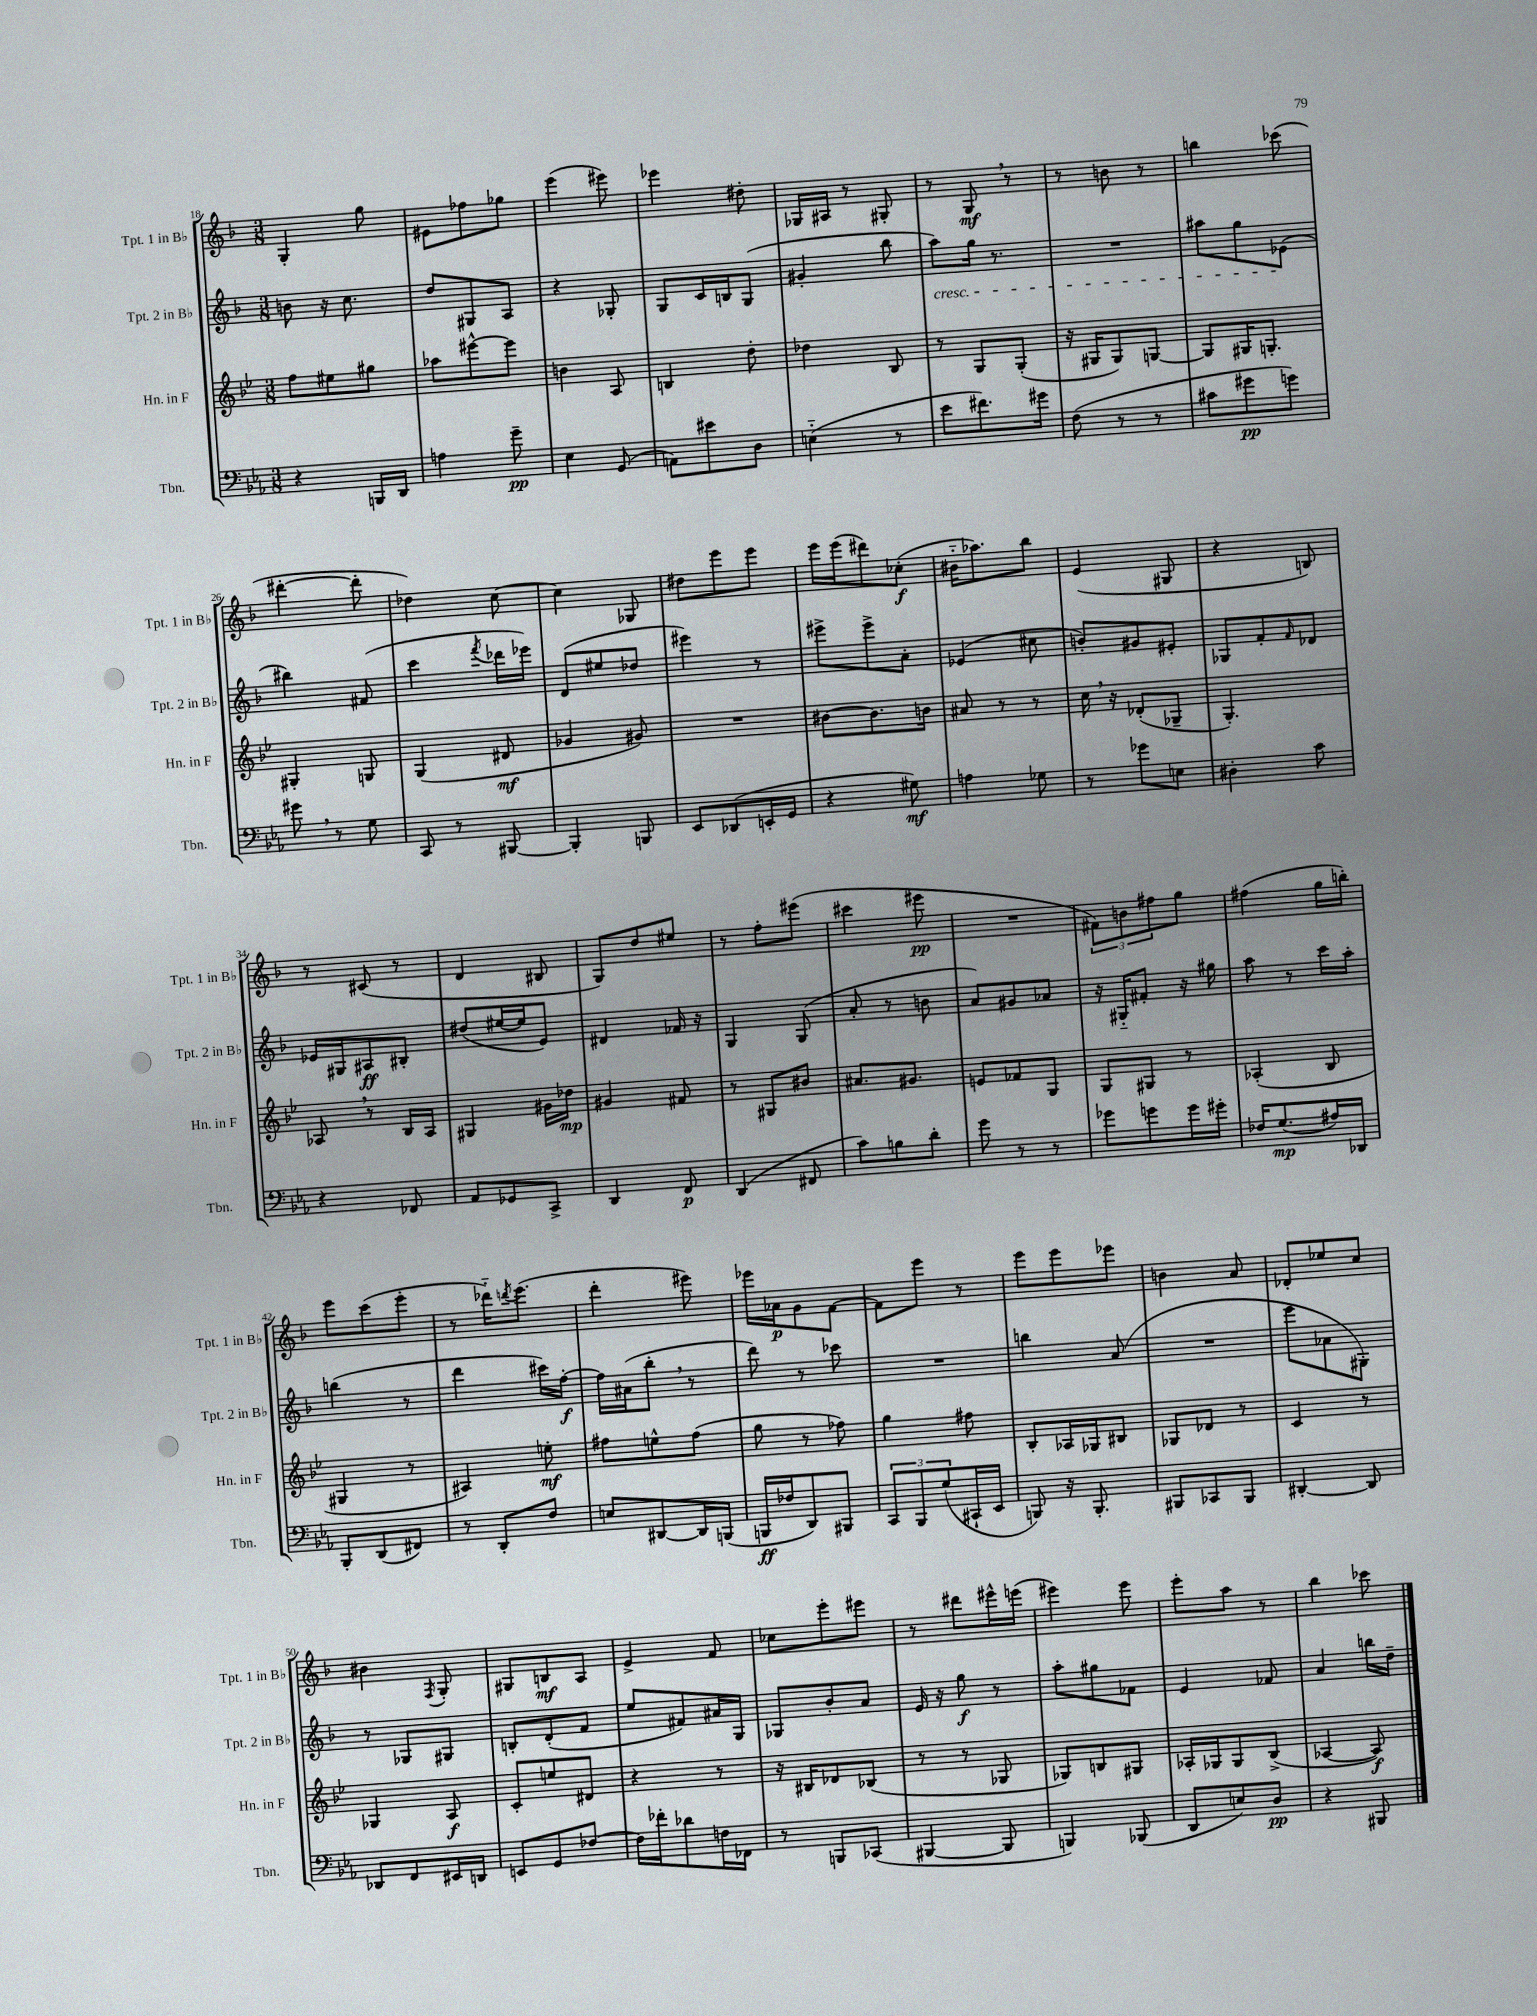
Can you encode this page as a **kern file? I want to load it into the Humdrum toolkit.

**kern	**kern	**kern	**kern
*staff4	*staff3	*staff2	*staff1
*clefF4	*clefG2	*clefG2	*clefG2
*k[b-e-a-]	*k[b-e-]	*k[b-]	*k[b-]
*M3/8	*M3/8	*M3/8	*M3/8
4r	8ff	8b	4G'
.	8ee#	16r	.
.	.	8.cc	.
16BBB	8gg#	.	8gg
16DD	.	.	.
=	=	=	=
4A	8aa-	8dd	8e#
.	[8eee#^^	8G#	8ff-
8g~	8eee#]	8A	8gg-
=	=	=	=
4E-	4b	4r	(4eee
(8GG	8A	8G-'	8eee#)
=	=	=	=
8AA)	4B	8G	4eee-
8e#	.	16c	.
.	.	16B	.
8D	8dd'	(8G	8dd#'
=	=	=	=
(4E'~	4dd-	4g#'	16G-
.	.	.	16A#
.	.	.	8r
8r	8B-	8bb-	8G#'
=	=	=	=
8e-	8r	8aa)	8r
8.f#)	8G	16gg	8G
.	.	8.r	.
.	(8G'	.	8r
16g#	.	.	.
=	=	=	=
(8F	16r	4.r	8r
.	16G#	.	.
8r	8G#)	.	8b
8r	[8G	.	8r
=	=	=	=
8c#	8G]	8aa#	4bb
8g#	16G#	8gg	.
.	8.G'	.	.
8g)	.	(8e-	(8ccc-
=	=	=	=
8g#	4G#'	4bb#)	[4ddd#'
8r	.	.	.
8G	8G	(8f#	8ddd#']
=	=	=	=
8CC	(4G	4ccc	4dd-)
8r	.	.	.
.	.	8qfff	.
[8BBB#	8d#	16ddd-	[8cc
.	.	16eee-)	.
=	=	=	=
4BBB#']	4g-	(8d	4cc]
.	.	8ee#	.
8BBB	8g#)	8dd-	8G-
=	=	=	=
8EE-	4.r	4eee#)	8dd#
(8DD-	.	.	8eee
16EE'	.	8r	8eee
16GG	.	.	.
=	=	=	=
4r	[8b#	8eee#^	16eee
.	.	.	(16eee
.	8.b#]	8eee#^	8ddd#)
8G#)	.	8a'	(8cc-'
.	16b	.	.
=	=	=	=
4A	8a#	(4e-	16b#'~
.	.	.	8.aa-)
.	8r	.	.
8G-	8r	8cc#	8bb-
=	=	=	=
8r	16cc	8b')	(4e
.	16r	.	.
8g-	(8d-'	8g#	.
8E	8G-~	8e#'	8G#
=	=	=	=
4D#'	4.G')	8G-	4r
.	.	8f'	.
.	.	16qqf	.
8c	.	8d-	8B)
=	=	=	=
4r	8A-	16e-	8r
.	.	16G#	.
.	8r	8A#	(8c#
8FF-	16B-	8B#'	8r
.	16A-	.	.
=	=	=	=
8AA-	4G#	(8dd#	4d
8GG-	.	[16ee#	.
.	.	16ee#]	.
8CC^	16g#	8e)	8B#
.	16dd-	.	.
=	=	=	=
4DD	4g#	4d#	8G)
.	.	.	8dd
8FF	8f#	16f-	8ee#
.	.	16r	.
=	=	=	=
(4DD	8r	4G	8r
.	8G#	.	8ff'
8FF#	8b#	(8G	(8eee#
=	=	=	=
8c)	8.a#	8a'	4ccc#
8B	.	8r	.
.	8.g#	.	.
8d'	.	8b	8eee#
=	=	=	=
8g	8e	8a)	4.r
8r	8f-	8g#	.
8r	8G	8a-	.
=	=	=	=
8g-	8G	16r	12f#)
.	.	16G#'~	.
.	.	.	12b
8g	8G#	8f#'	.
.	.	.	12ff#
16g	8r	16r	8gg
16g#'	.	16gg#	.
=	=	=	=
16F-	(4A-'	8aa	(4ff#
(8.G	.	.	.
.	.	8r	.
16A#)	8B-	16ccc	16gg
16DD-	.	16aa'	16bb')
=	=	=	=
8BBB-'	4G#	(4bb	8eee
(8DD	.	.	(8ccc
8FF#)	8r	8r	8eee'
=	=	=	=
8r	4A#)	4ddd	8r
8DD'	.	.	16ddd-'~)
.	.	.	8qddd
.	.	.	(8.eee
8F	8ee'	16ccc#)	.
.	.	[16ff'	.
=	=	=	=
8E	8ff#	16ff]	4ddd'
.	.	(16a#	.
[8DD#	8ee^^	8bb-'	.
16DD#]	(8ff#	8r	8eee#)
(16BBB	.	.	.
=	=	=	=
16BBB	8gg	8ddd)	16eee-
16F-	.	.	16a-
8DD)	8r	8r	8g
8BBB#	8ff-)	8ccc-	[8f
=	=	=	=
12CC	4gg	4.r	8f]
12BBB-	.	.	.
.	.	.	8eee
(12G	.	.	.
16CC#`	8ff#	.	8r
16EE-	.	.	.
=	=	=	=
8BBB)	8B-'	4bb	8eee
16r	16A-	.	8eee
8.BBB'	16G-	.	.
.	8B#	(8a	8eee-
=	=	=	=
8BBB#	8G-	4.r	4b
8CC-	8d-	.	.
8BBB#	8r	.	8a
=	=	=	=
[4DD#'	4c	8eee	8d-'
.	.	8a-	8ee-
8DD#]	8r	8G#')	8cc
=	=	=	=
8DD-	4G-	8r	4b#
8FF	.	8G-	.
.	.	.	8qF
16EE#	8A	8G#	8G'
16DD	.	.	.
=	=	=	=
8EE	8c'	8B'	8G#
8GG	8ee	(8d'	8B
[8F-	8d#	8f	8A
=	=	=	=
16F-]	4r	8ee	4e^
16f-'	.	.	.
8d-	.	8f#)	.
16F	8r	16a#	8f
16FF-	.	16G	.
=	=	=	=
8r	16r	8G-	8cc-
.	16B#	.	.
8BBB	8d-	8b-'	8eee'
(8CC-	(8B-	8a	8eee#
=	=	=	=
[4BBB#	8r	16e	8r
.	.	16r	.
.	8r	8gg	8ddd#
8BBB#]	8G-	8r	16eee#^^
.	.	.	(16eee
=	=	=	=
4BBB)	8G-)	8aa'	4eee#)
.	8B	8gg#	.
(8BBB-	8G#	8f-	8eee#
=	=	=	=
8DD	16A-'	4e	8eee'
.	16G-	.	.
8E)	8G-	.	8aa
8D	(8B-^	8f-	8r
=	=	=	=
4r	[4A-	4a	4bb-
8BBB#	8A-])	16bb	8ccc-
.	.	16dd~	.
==	==	==	==
*-	*-	*-	*-
